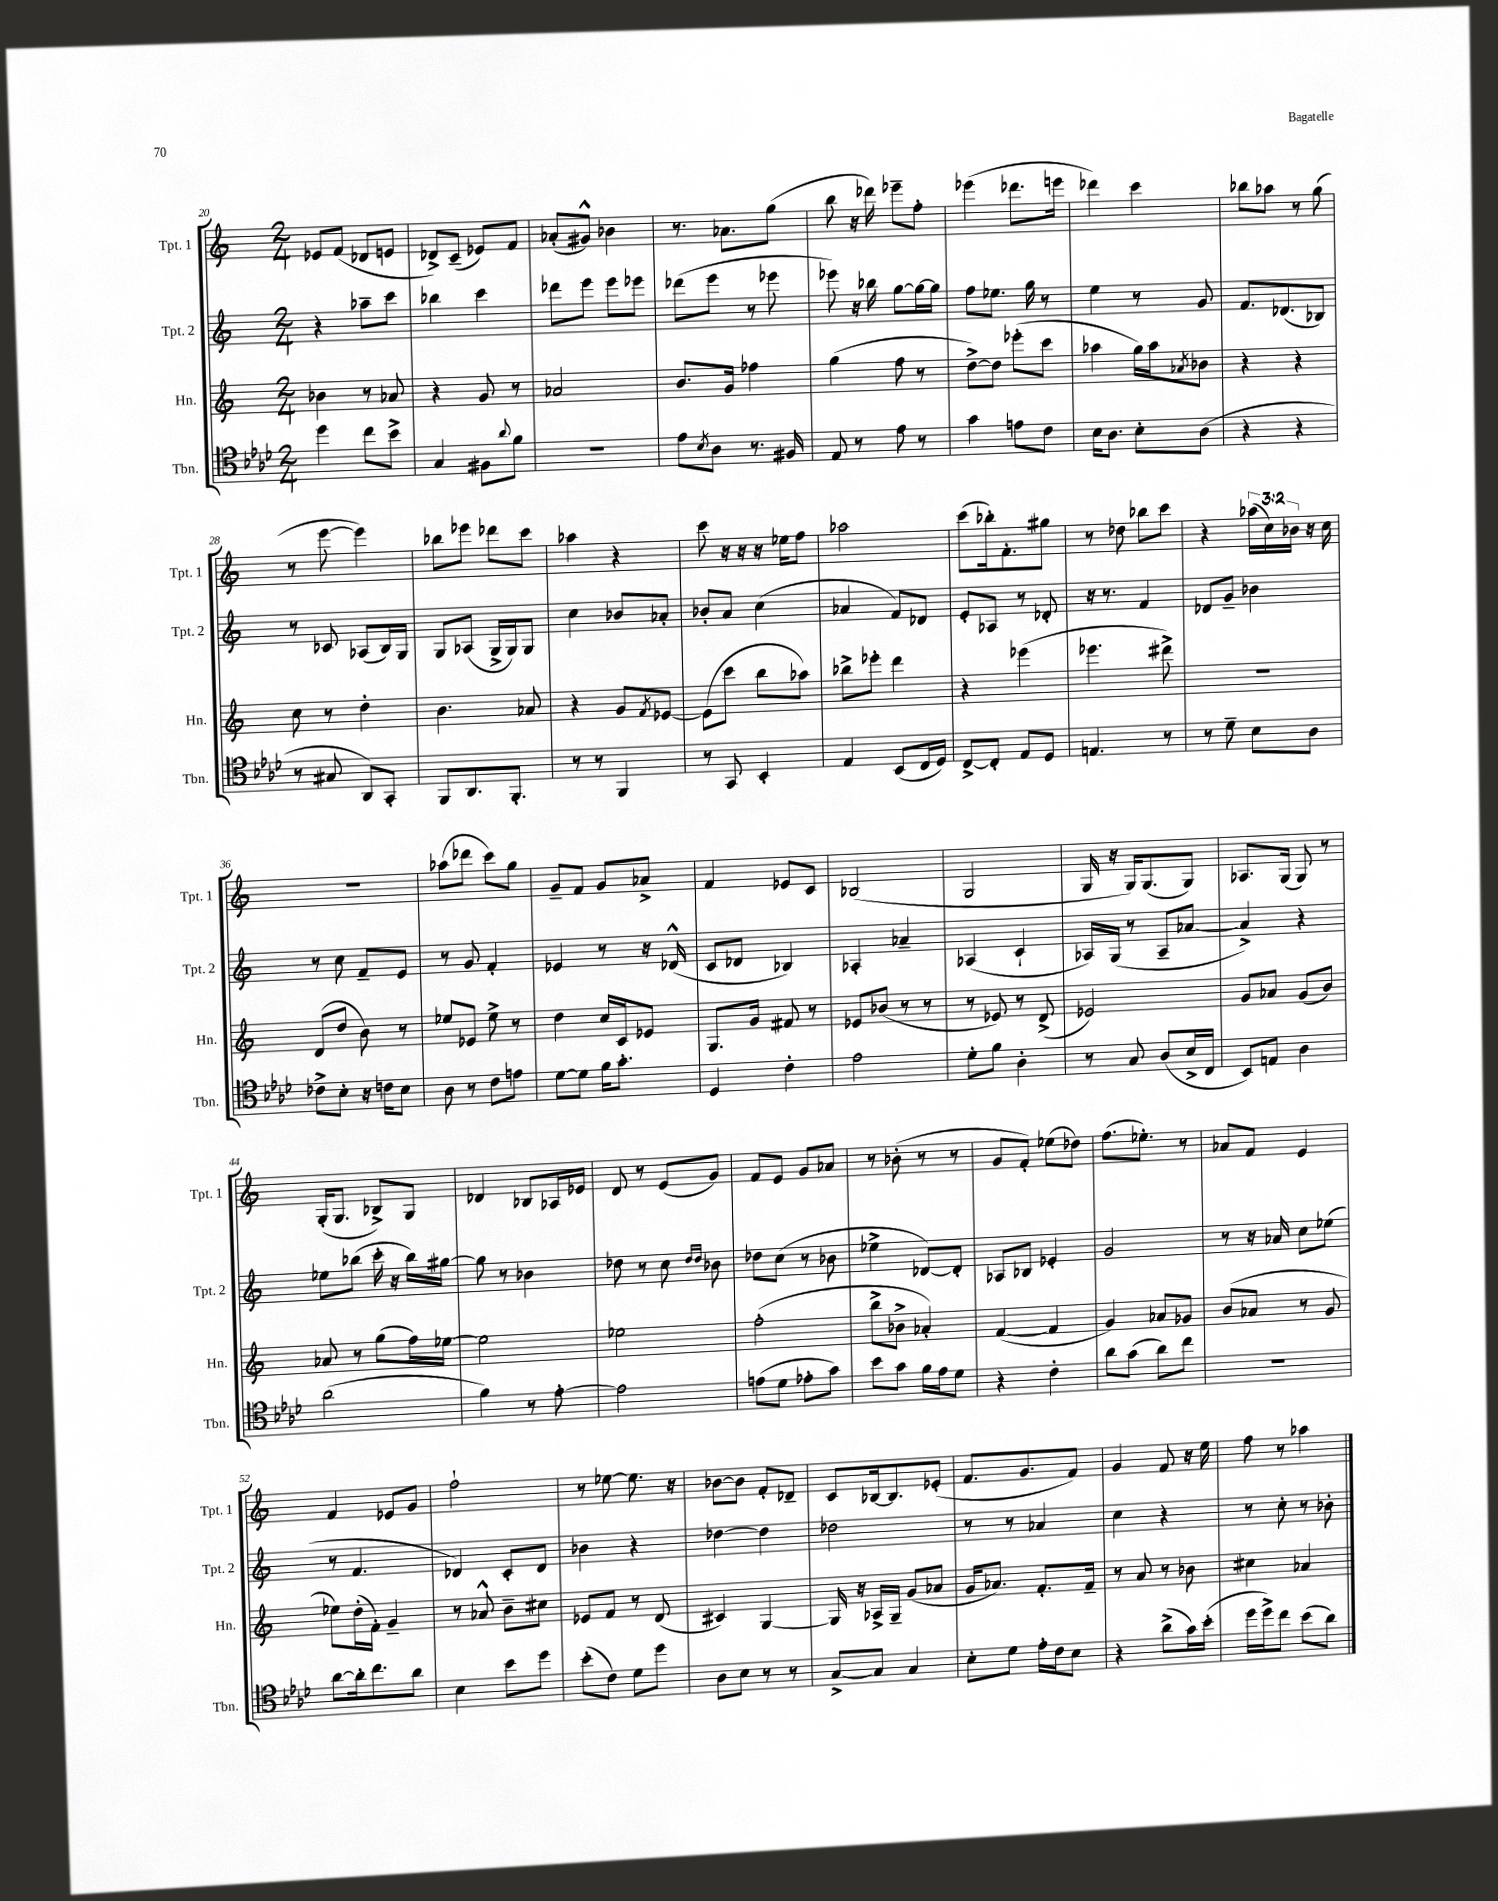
<<
\new StaffGroup <<
\new Staff = "s0" \with { instrumentName = "Tpt. 1" shortInstrumentName = "Tpt. 1" } {
    \clef treble \key c \major \numericTimeSignature \time 2/4 \override Staff.TupletNumber.text = #tuplet-number::calc-fraction-text
    ees'8 f'8( des'8 e'8 |
    des'8->) c'8--( ees'8) f'8 |
    aes'8-.( gis'8-^) bes'4 |
    r8. aes'8. g''8( |
    b''8 r16 des'''16) ees'''8-- f''8-. |
    ees'''4( des'''8. e'''16 |
    des'''4) c'''4 |
    bes''8 aes''8 r8 g''8( |
    r8 e'''8~ e'''4) |
    bes''8 ees'''8 des'''8 c'''8 |
    aes''4 r4 |
    c'''8 r16 r16 r16 ees''16 f''8 |
    aes''2 |
    c'''8( bes''16-.) f'8.-. gis''8 |
    r8 des''8 bes''8 c'''8 |
    r4 \tuplet 3/2 { aes''16( c''16) bes'16 } r16 c''16 |
    r2 |
    aes''8( des'''8 c'''8) g''8 |
    g'8-- f'8 g'8 aes'8-> |
    f'4 ees'8 c'8 |
    bes2( |
    g2 |
    g16 r16 g16) g8.( g8) |
    aes8. g16( g8) r8 |
    g16-.( g8. bes8->) g8 |
    des'4 bes8 aes16 ees'16 |
    d'8 r8 e'8( g'8) |
    f'8 e'8 g'8 aes'8 |
    r8 bes'8-.( r8 r8 |
    g'8 f'8-.) ees''8( des''8) |
    f''8.( ees''8.-.) r8 |
    aes'8 f'8 e'4 |
    f'4 ees'8 g'8 |
    f''2-! |
    r8 ees''8~ ees''8. r16 |
    bes'8~ bes'8 f'8-. des'8-- |
    c'8 bes16~ bes8. ees'8-.( |
    f'8. g'8. f'8) |
    g'4 f'8 r16 e''16 |
    f''8 r8 aes''4 \bar "|." |
}
\new Staff = "s1" \with { instrumentName = "Tpt. 2" shortInstrumentName = "Tpt. 2" } {
    \clef treble \key c \major \numericTimeSignature \time 2/4
    r4 aes''8-- c'''8 |
    bes''4 c'''4 |
    des'''8 e'''8 e'''8 ees'''8 |
    des'''8( e'''8 r8 ees'''8 |
    ees'''8) r16 bes''16 g''8~ g''16~ g''16 |
    f''8 ees''8. g''16 r8 |
    e''4 r8 g'8 |
    f'8. des'8.( bes8) |
    r8 ces'8 aes8( b16) g16 |
    g8 aes8( g16-> g16) g8 |
    c''4 bes'8 aes'8-. |
    bes'8-. a'8 c''4( |
    aes'4 f'8) des'8 |
    e'8-. aes8 r8 des'8-. |
    r16 r8. f'4 |
    des'8 g'8-- bes'4 |
    r8 c''8 f'8-- e'8 |
    r8 g'8 f'4-. |
    ees'4 r8 r16 des'16-^( |
    c'8 des'8 bes4) |
    aes4-. aes'4-- |
    aes4( c'4-! |
    aes16) g16( r8 aes8-- aes'8~ |
    aes'4->) r4 |
    ees''8 bes''8( c'''16-. r16 bes''16) gis''16~ |
    gis''8 r8 bes'4 |
    des''8 r8 c''8 \grace { des''16 des''16 } bes'8 |
    des''8 c''8( r8 bes'8 |
    ees''4-> des'8~) des'8-. |
    aes8 bes8 ees'4-. |
    g'2 |
    r8 r16 aes'16 c''8 ees''8( |
    r8 f'4. |
    des'4) c'8-. des'8 |
    bes'4 r4 |
    des''4~ des''4 |
    des''2 |
    r8 r8 aes'4 |
    c''4 r4 |
    r8 c''8-. r8 bes'8-. \bar "|." |
}
\new Staff = "s2" \with { instrumentName = "Hn." shortInstrumentName = "Hn." } {
    \clef treble \key c \major \numericTimeSignature \time 2/4
    bes'4 r8 aes'8 |
    r4 g'8 r8 |
    aes'2 |
    b'8. g'16 fes''4 |
    g''4( f''8 r8 |
    d''8~->) d''8 ees'''8-.( c'''8 |
    aes''4 g''16) aes''16 \acciaccatura { aes'8 } bes'8 |
    r4 r4 |
    c''8 r8 d''4-. |
    b'4. aes'8 |
    r4 g'8 \acciaccatura { f'8 } ees'8~ |
    ees'8( c'''8 b''8 aes''8) |
    bes''8-> ees'''8-. d'''4 |
    r4 ees'''4( |
    ees'''4. dis'''8->) |
    r2 |
    d'8( d''8 b'8) r8 |
    ees''8 ees'8 ees''8-> r8 |
    d''4 c''16 c'16 ees'8 |
    g8. g'16 fis'8 r8 |
    ees'8 bes'8( r8 r8 |
    r8 ees'8) r8 d'8->( |
    ees'2) |
    g'8 aes'8 g'8( b'8) |
    aes'8 r8 g''8( f''16) ees''16~ |
    ees''2 |
    ees''2 |
    f''2-.( |
    b''8-> bes'8-> aes'4-.) |
    f'4~( f'4 |
    g'4) aes'8 ges'8 |
    b'8( aes'8 r8 g'8 |
    ees''8) d''16-.( f'16-.) g'4-- |
    r8 aes'8-^ b'8-- cis''8 |
    ees'8 f'8 r8 d'8( |
    cis'4) g4~ |
    g16 r16 aes16-> g16-- g'8( aes'8 |
    g'16 aes'8.) f'8.-. f'16-- |
    r8 a'8 r8 bes'8 |
    cis''4 aes'4 \bar "|." |
}
\new Staff = "s3" \with { instrumentName = "Tbn." shortInstrumentName = "Tbn." } {
    \clef tenor \key aes \major \numericTimeSignature \time 2/4
    des''4 c''8 bes'8-> |
    g4 fis8 \appoggiatura { aes'8 } f'8 |
    R2 |
    ees'8 \acciaccatura { bes8 } aes8 r8. fis16 |
    ees8 r8 ees'8 r8 |
    g'4 e'8 c'8 |
    bes16 aes8. bes8-. aes8( |
    r4 r4 |
    r8 gis8 aes,8) g,8-. |
    f,8 aes,8. f,8.-. |
    r8 r8 f,4 |
    r8 g,8 bes,4-. |
    ees4 bes,8( c16 des16) |
    c8~-> c8-. ees8 des8 |
    e4. r8 |
    r8 des'8-- bes8 aes8 |
    ces'8-> bes8-. r16 c'16 bes8 |
    aes8 r8 c'8 e'8 |
    des'8~ des'8 f'16 g'8.-. |
    des4 c'4-. |
    ees'2 |
    des'8-. f'8 aes4-. |
    r8 g8 aes8( bes16-> c16 |
    bes,8) e8 aes4 |
    aes'2( |
    f'4) r8 ees'8~-. |
    ees'2 |
    e'8( des'8 ees'8-. g'8) |
    bes'8 g'8 f'16 ees'16 des'8 |
    r4 c'4-. |
    aes'8 g'8( aes'8) c''8 |
    r2 |
    aes'8~ aes'16-. c''8. aes'8 |
    bes4 bes'8 des''8 |
    bes'8-.( c'8) des'8 des''8 |
    aes8 bes8 r8 r8 |
    g8~-> g8 g4 |
    bes8-. des'8 ees'16-. c'16 bes8 |
    r4 aes'8->( g'16) bes'16-.( |
    des''16 des''16->) c''8 bes'8( aes'8) \bar "|." |
}
>>
>>
\layout { \context { \Score currentBarNumber = #20 } }
